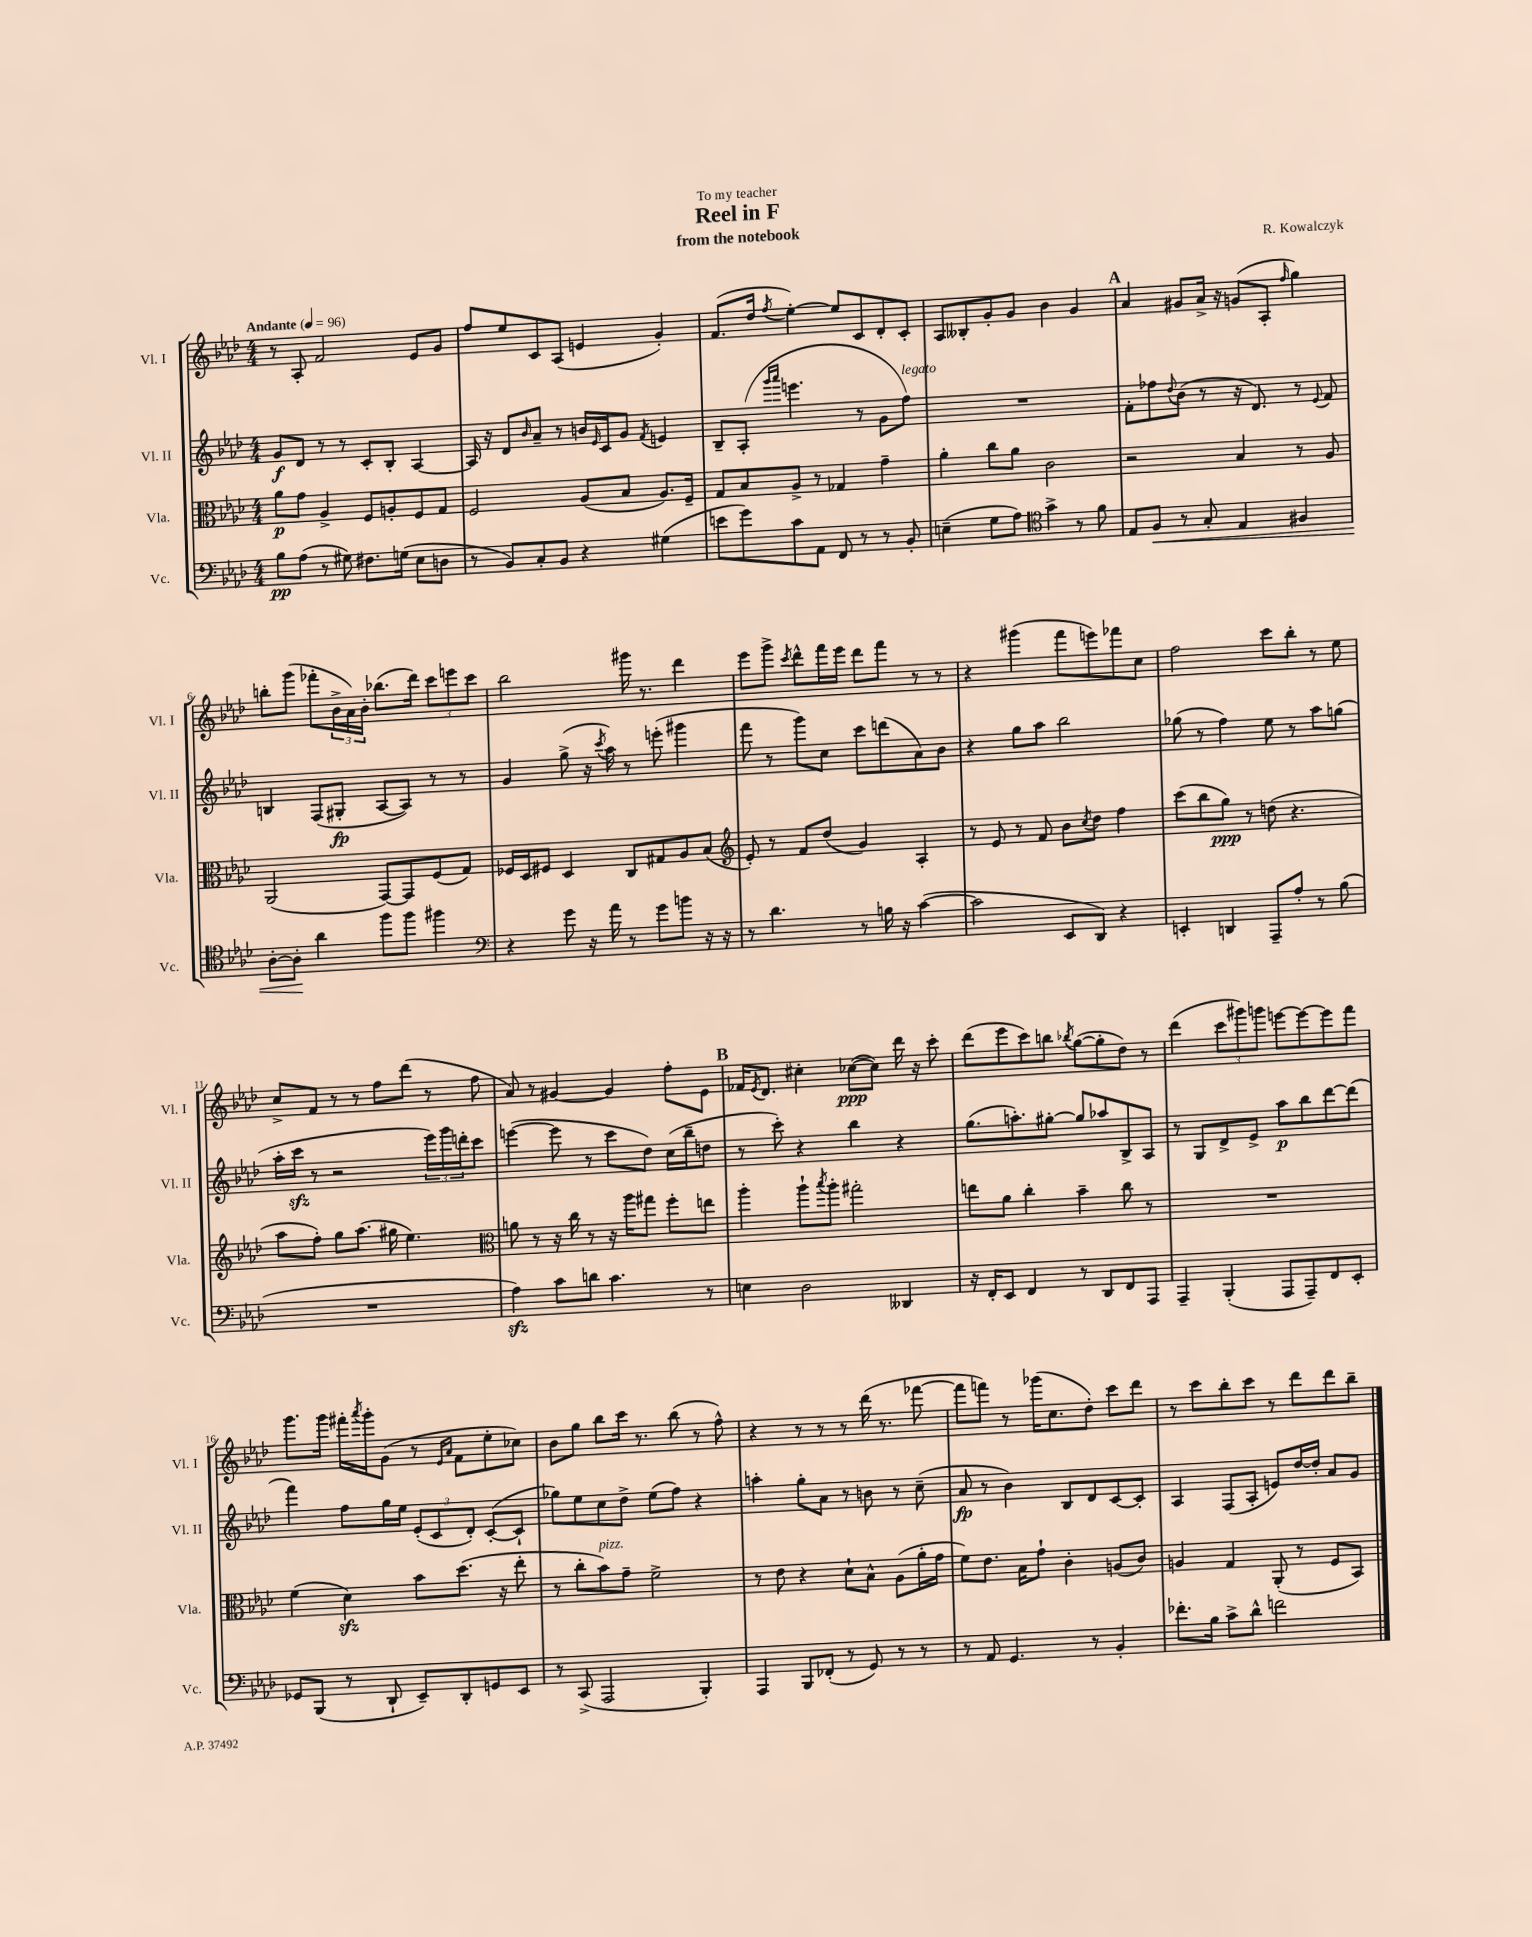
\header { title = "Reel in F" composer = "R. Kowalczyk" subtitle = "from the notebook" dedication = "To my teacher" }
<<
\new StaffGroup <<
\new Staff = "s0" \with { instrumentName = "Vl. I" shortInstrumentName = "Vl. I" } {
    \clef treble \key aes \major \numericTimeSignature \time 4/4 \tempo "Andante" 4 = 96
    r8 aes8-. f'2 ees'8 g'8 |
    f''8 ees''8 c'8 aes8( e'4 g'4-.) |
    f'8.( des''16 \acciaccatura { f''8 } ees''4~-.) ees''8 c'8 des'8-. c'8-. |
    aes8 beses8-. g'8-. g'8 bes'4 g'4 |
    \mark \markup { \bold "A" } aes'4 gis'8 aes'16-> r16 g'8( aes8-. \grace { f''16 } g''4) |
    b''8-. g'''8( fes'''8-. \tuplet 3/2 { bes'16-> aes'16) bes'16-. } bes''8.( des'''16) \tuplet 3/2 { c'''8 e'''8 c'''8 } |
    bes''2 gis'''16 r8. des'''4 |
    ees'''8 g'''8-> \acciaccatura { c'''8 } des'''8-^ f'''16 ees'''16 des'''8 f'''8 r8 r8 |
    r4 gis'''4( f'''8 e'''8) fes'''8 c''8 |
    f''2 c'''8 bes''8-. r8 ees''8 |
    c''8-> f'8 r8 r8 f''8 des'''8( r8 f''8 |
    aes'8) r8 gis'4~ gis'4 f''8-. ees'8 |
    \mark \markup { \bold "B" } fes'16 \acciaccatura { ees'8 } des'8. cis''4-. ces''8~\ppp( ces''8) des'''16 r16 c'''8-. |
    des'''8( ees'''8 c'''8) b''8 \acciaccatura { bes''8 } g''8~( g''8-. des''8) r8 |
    des'''4( \tuplet 3/2 { c'''8 gis'''8) g'''8 } e'''8~ e'''8~ e'''8 f'''8 |
    g'''8. g'''16 fis'''16-. \acciaccatura { aes'''8 } g'''16-. g'8( r8 \grace { ees'16 aes'16 } f'8 ees''8-. ces''8) |
    bes'8 g''8 bes''8 c'''16 r8. bes''8( r8 f''8-^) |
    r4 r8 r8 r8 des'''16( r8. fes'''8~ |
    fes'''8 f'''8) r8 ges'''16( c''8. des''8-.) c'''8 des'''8 |
    r8 c'''8 bes''8-. c'''8 r8 des'''8 des'''8 bes''8-- \bar "|." |
}
\new Staff = "s1" \with { instrumentName = "Vl. II" shortInstrumentName = "Vl. II" } {
    \clef treble \key aes \major \numericTimeSignature \time 4/4
    g'8\f des'8 r8 r8 c'8-. bes8-. aes4~ |
    aes16 r16 des'8 \grace { bes'16 } aes'8-- r8 b'16 \grace { ees'16 } c'16 g'8 \acciaccatura { f'8 } e'4 |
    bes8-- aes8-.( \grace { g'''16 aes'''16 } e'''4. r8 g'8 f''8^\markup { \italic "legato" }) |
    R1 |
    \mark \markup { \bold "A" } f'8-. fes''8 \appoggiatura { des''8 } bes'8( r8 r16 des'8.) r8 \appoggiatura { ees'8 } f'8 |
    b4 f8( gis8-.\fp aes8~ aes8) r8 r8 |
    g'4 g''8->( r16 \acciaccatura { c'''8 } aes''16) r8 e'''8-.( gis'''4 |
    f'''8 r8 g'''8) c''8 c'''8 d'''8( aes'8) bes'8 |
    r4 g''8 aes''8 bes''2 |
    ges''8( r8 f''4) ees''8 r8 aes''8 g''8( |
    aes''16-. c'''16\sfz r8 r2 \tuplet 3/2 { ees'''16) g'''16 d'''16-. } c'''8 |
    e'''4~( e'''8 r8 c'''8 des''8) c''16( bes''16-- d''8 |
    \mark \markup { \bold "B" } r8 c'''8-.) r4 bes''4 r4 |
    g''8.( a''8.-.) gis''8~-. gis''8 aes''8 bes8-> aes8 |
    r8 g8 des'8-> ees'8-> aes''8\p bes''8 des'''8~ des'''8( |
    f'''4) f''8 g''16 ees''16 \tuplet 3/2 { ees'8-.( c'8 des'8-.) } c'8~-.( c'8-! |
    ges''8) ees''8 c''8 des''8-> ees''8( f''8) r4 |
    a''4-. g''8-. aes'8 r8 b'8 r8 c''8--( |
    aes'8\fp r8 bes'4) bes8 des'8 c'8~ c'8-. |
    aes4 f8( aes8-. e'8) des''16~ des''16-. aes'8 g'8 \bar "|." |
}
\new Staff = "s2" \with { instrumentName = "Vla." shortInstrumentName = "Vla." } {
    \clef alto \key aes \major \numericTimeSignature \time 4/4
    aes'8\p g'8 aes4-> f8 a8-. f8 g8 |
    f2 aes8( bes8 aes8.) f16-- |
    g8 bes8 aes8-> r8 ges4 g'4-- |
    aes'4-. c''8 aes'8 c'2 |
    \mark \markup { \bold "A" } r2 bes4 r8 aes8 |
    aes,2( g,8~) g,8 f8( g8) |
    fes16 des16 fis8 des4 c8 gis8 aes8 bes8( |
    \clef treble ees'8-.) r8 f'8 des''8( g'4) aes4-. |
    r8 ees'8 r8 f'8 bes'8 \acciaccatura { c''8 } des''8 f''4 |
    c'''8( bes''8 g''8\ppp) r8 d''8( r4. |
    aes''8 f''8-.) g''8 aes''8.( gis''16 ees''4.) |
    \clef alto a'8 r8 r16 c''16 r8 r16 aes''16 gis''8 f''8-. e''8 |
    \mark \markup { \bold "B" } aes''4-. aes''8-! \acciaccatura { bes''8 } aes''8-. gis''2-. |
    e''8 aes'8 c''4-. bes'4-- c''8 r8 |
    R1 |
    f'4( des'4\sfz) bes'8 des''8.( r16 ees''8-. |
    r8 c''8-. bes'8^\markup { \italic "pizz." }) g'8-- f'2-> |
    r8 ees'8 r4 des'8-! bes8-^ aes8( aes'16-. g'16 |
    f'8) ees'8. bes16 g'8-! c'4-. a8( c'8) |
    a4 g4 aes,8-.( r8 f8 bes,8) \bar "|." |
}
\new Staff = "s3" \with { instrumentName = "Vc." shortInstrumentName = "Vc." } {
    \clef bass \key aes \major \numericTimeSignature \time 4/4
    bes8\pp aes8( r8 gis8) fis8. g16( ees8 d8 |
    r8 bes,8) c8-. bes,8 r4 gis4( |
    e'8 g'8) c'8 aes,8 f,8 r8 r8 bes,8-. |
    e4--( g8 aes8) \clef tenor g'4-> r8 f'8 |
    \mark \markup { \bold "A" } ees8 f8\< r8 g8-. ees4 fis4 |
    aes8~-. aes8-.\! aes'4 f''8 f''8 fis''4 |
    \clef bass r4 g'8 r16 aes'16 r8 g'8 b'8 r16 r16 |
    r8 des'4. r8 b16 r16 c'4~( |
    c'2 ees,8 des,8) r4 |
    e,4-. d,4 aes,,8-- aes8-. r8 bes8( |
    R1 |
    aes4\sfz) c'8 d'8 c'4. r8 |
    \mark \markup { \bold "B" } e4 des2 deses,4 |
    r16 f,16-. ees,8 f,4 r8 des,8 f,8 aes,,8 |
    aes,,4-- bes,,4-.( aes,,8 aes,,8--) f,8 ees,8-. |
    ges,8 bes,,8( r8 des,8-! ees,8--) des,8-. g,8 ees,8 |
    r8 c,8->( aes,,2 bes,,4-.) |
    aes,,4 bes,,8 fes,8-.( r8 g,8) r8 r8 |
    r8 aes,8 g,4. r8 bes,4-. |
    fes'8.-. bes16 c'8-> des'8-^ f'2 \bar "|." |
}
>>
>>
